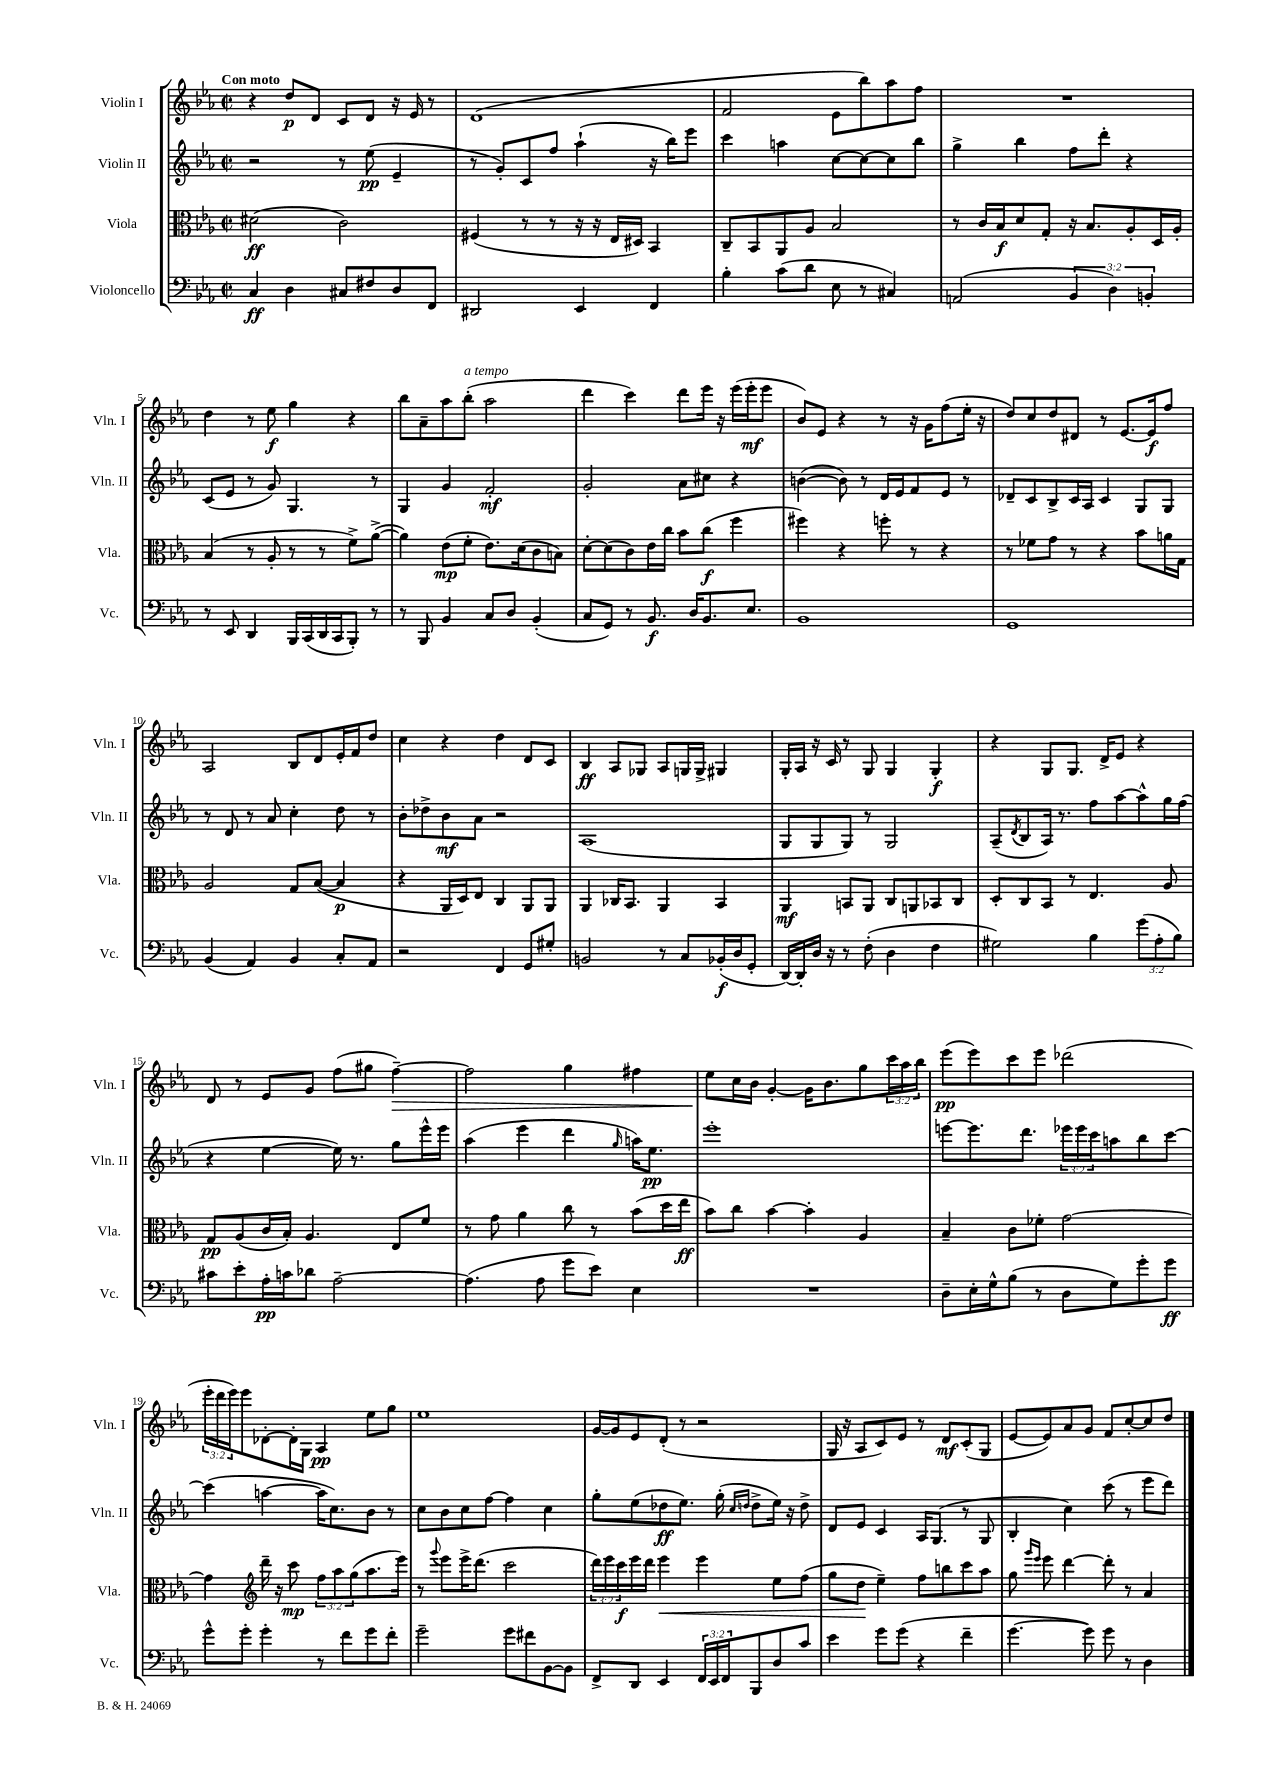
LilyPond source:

<<
\new StaffGroup <<
\new Staff = "s0" \with { instrumentName = "Violin I" shortInstrumentName = "Vln. I" } {
    \clef treble \key ees \major \defaultTimeSignature \time 2/2 \override Staff.TupletNumber.text = #tuplet-number::calc-fraction-text \tempo "Con moto"
    r4 d''8\p d'8 c'8 d'8 r16 ees'16 r8 |
    d'1( |
    f'2 ees'8 bes''8) aes''8 f''8 |
    R1 |
    d''4 r8 ees''8\f g''4 r4 |
    bes''8 aes'8-- aes''8 bes''8-.^\markup { \italic "a tempo" }( aes''2 |
    d'''4 c'''4) d'''8 ees'''16 r16 ees'''16( ees'''16-.\mf ees'''8 |
    bes'8) ees'8 r4 r8 r16 g'16 f''8( ees''16-. r16 |
    d''8) c''8 d''8 dis'8 r8 ees'8.~ ees'16\f f''8 |
    aes2 bes8 d'8 ees'16-. f'16 d''8 |
    c''4 r4 d''4 d'8 c'8 |
    bes4\ff aes8 ges8 aes8 g16 g16-> gis4 |
    g16-. aes16 r16 c'16 r8 g8 g4 g4-.\f |
    r4 g8 g8. d'16-> ees'8 r4 |
    d'8 r8 ees'8 g'8 f''8( gis''8 f''4~--\>) |
    f''2 g''4 fis''4 |
    ees''8\! c''16 bes'16 g'4~-. g'16 bes'8. g''8 \tuplet 3/2 { c'''16 aes''16 bes''16 } |
    ees'''8\pp( ees'''8) c'''8 ees'''8 des'''2( |
    \tuplet 3/2 { ees'''16-. d'''16 ees'''16) } ees'''8 des'8~-. des'16-. g16 aes4\pp ees''8 g''8 |
    ees''1 |
    g'16~ g'16 ees'8 d'8-.( r8 r2 |
    g16 r16 aes8 c'8) ees'8 r8 d'8\mf c'8-.( g8 |
    ees'8~ ees'8) aes'8 g'8 f'8 c''8~-. c''8 d''8 \bar "|." |
}
\new Staff = "s1" \with { instrumentName = "Violin II" shortInstrumentName = "Vln. II" } {
    \clef treble \key ees \major \defaultTimeSignature \time 2/2 \override Staff.TupletNumber.text = #tuplet-number::calc-fraction-text
    r2 r8 ees''8\pp( ees'4-- |
    r8 g'8-.) c'8 f''8 aes''4-!( r16 bes''16) ees'''8 |
    c'''4 a''4 c''8~ c''8~ c''8 bes''8 |
    g''4-> bes''4 f''8 d'''8-. r4 |
    c'8( ees'8 r8 g'8) g4. r8 |
    g4 g'4 f'2-.\mf |
    g'2-. aes'8 cis''8 r4 |
    b'4~( b'8) r8 d'16 ees'16 f'8 ees'8 r8 |
    des'8-- c'8 bes8-> c'16 aes16 c'4 g8 g8 |
    r8 d'8 r8 aes'8 c''4-. d''8 r8 |
    bes'8-. des''8-> bes'8\mf aes'8 r2 |
    aes1( |
    g8 g8 g8) r8 g2 |
    aes8--( \acciaccatura { d'8 } bes8 aes16) r8. f''8 aes''8~ aes''8-^ g''16 f''16( |
    r4 ees''4~ ees''16) r8. g''8 ees'''16-^ ees'''16 |
    aes''4( ees'''4 d'''4 \grace { g''16 } a''16) ees''8.\pp |
    ees'''1-. |
    e'''8~ e'''8. d'''8. \tuplet 3/2 { ees'''16 ees'''16 c'''16 } a''8 bes''8 c'''8~ |
    c'''4( a''4~ a''16 c''8.) bes'8 r8 |
    c''8 bes'8 c''8 f''8~ f''4 c''4 |
    g''8-. ees''8( des''8\ff ees''8.) g''16-.( \grace { c''16 d''16 } d''8-> ees''16) r16 d''8-> |
    d'8 ees'8 c'4 aes16 g8.( r8 g8 |
    bes4-. c''4) c'''8( r8 ees'''8 d'''8) \bar "|." |
}
\new Staff = "s2" \with { instrumentName = "Viola" shortInstrumentName = "Vla." } {
    \clef alto \key ees \major \defaultTimeSignature \time 2/2 \override Staff.TupletNumber.text = #tuplet-number::calc-fraction-text
    dis'2\ff( c'2) |
    fis4( r8 r8 r16 r16 ees16 dis16) bes,4 |
    c8-- bes,8 aes,8 aes8 bes2 |
    r8 c'16 bes16\f d'8 g8-. r16 bes8. aes8-. d16 aes16-. |
    bes4( r8 aes8-. r8 r8 f'8->) aes'8~->( |
    aes'4) ees'8\mp( f'8-. ees'8.) d'16( c'8 b8) |
    d'8~-. d'8( c'8) ees'16 c''16 bes'8 c''8\f( f''4 |
    fis''4) r4 f''8-. r8 r4 |
    r8 fes'8 g'8 r8 r4 bes'8 a'16 g16 |
    aes2 g8 bes8~( bes4\p |
    r4 aes,16 d16) ees8 c4 aes,8 aes,8 |
    aes,4 ces16 bes,8. aes,4 bes,4 |
    aes,4\mf b,8 aes,8 c8 a,8 bes,8 c8 |
    d8-. c8 bes,8 r8 ees4. aes8 |
    g8\pp aes8( c'16 bes16-.) aes4. ees8 f'8 |
    r8 g'8 aes'4 c''8 r8 bes'8( d''16 ees''16\ff |
    bes'8) c''8 bes'4~ bes'4-. aes4 |
    bes4-- c'8 fes'8-. g'2~ |
    g'4 \clef treble d'''16-- r16 c'''8\mp \tuplet 3/2 { f''8 aes''8 g''8( } aes''8. ees'''16) |
    r8 \appoggiatura { g'''8 } ees'''8 ees'''16-> d'''8.( c'''2 |
    \tuplet 3/2 { d'''16) ees'''16 c'''16\f } ees'''16 d'''16 ees'''4\< ees'''4 ees''8 f''8( |
    g''8 d''8\! ees''4--) f''8 b''8 c'''8 aes''8 |
    g''8 \grace { g'''16 ees'''16 } ees'''8 d'''4~ d'''8-. r8 aes'4 \bar "|." |
}
\new Staff = "s3" \with { instrumentName = "Violoncello" shortInstrumentName = "Vc." } {
    \clef bass \key ees \major \defaultTimeSignature \time 2/2 \override Staff.TupletNumber.text = #tuplet-number::calc-fraction-text
    c4\ff d4 cis8 fis8 d8 f,8 |
    dis,2 ees,4 f,4 |
    bes4-. c'8( d'8 ees8 r8 cis4) |
    a,2( \tuplet 3/2 { bes,4 d4) b,4-. } |
    r8 ees,8 d,4 bes,,16 c,16( d,16 c,16 bes,,8-.) r8 |
    r8 bes,,8 bes,4 c8 d8 bes,4-.( |
    c8 g,8) r8 bes,8.\f d16 bes,8. ees8. |
    bes,1 |
    g,1 |
    bes,4( aes,4) bes,4 c8-. aes,8 |
    r2 f,4 g,8 gis8-. |
    b,2 r8 c8 bes,16-.\f( d16 g,8-. |
    d,16~) d,16-. d16 r16 r8 f8-.( d4 f4 |
    gis2) bes4 \tuplet 3/2 { g'8( aes8-. bes8) } |
    cis'8 ees'8-. aes16-.\pp c'16 des'8 aes2~-- |
    aes4.( aes8 g'8 ees'8) ees4 |
    R1 |
    d8-- ees16-. g16-^ bes8( r8 d8 g8) g'8-. g'8\ff |
    g'8-^ g'8-. g'4-. r8 f'8 g'8 f'8-. |
    g'2-- g'8 fis'8 bes,8~ bes,8 |
    f,8-> d,8 ees,4 \tuplet 3/2 { f,16 ees,16 f,16 } bes,,8 d8 c'8 |
    ees'4 g'8 g'8( r4 f'4-- |
    g'4.~ g'8) g'8 r8 d4 \bar "|." |
}
>>
>>
